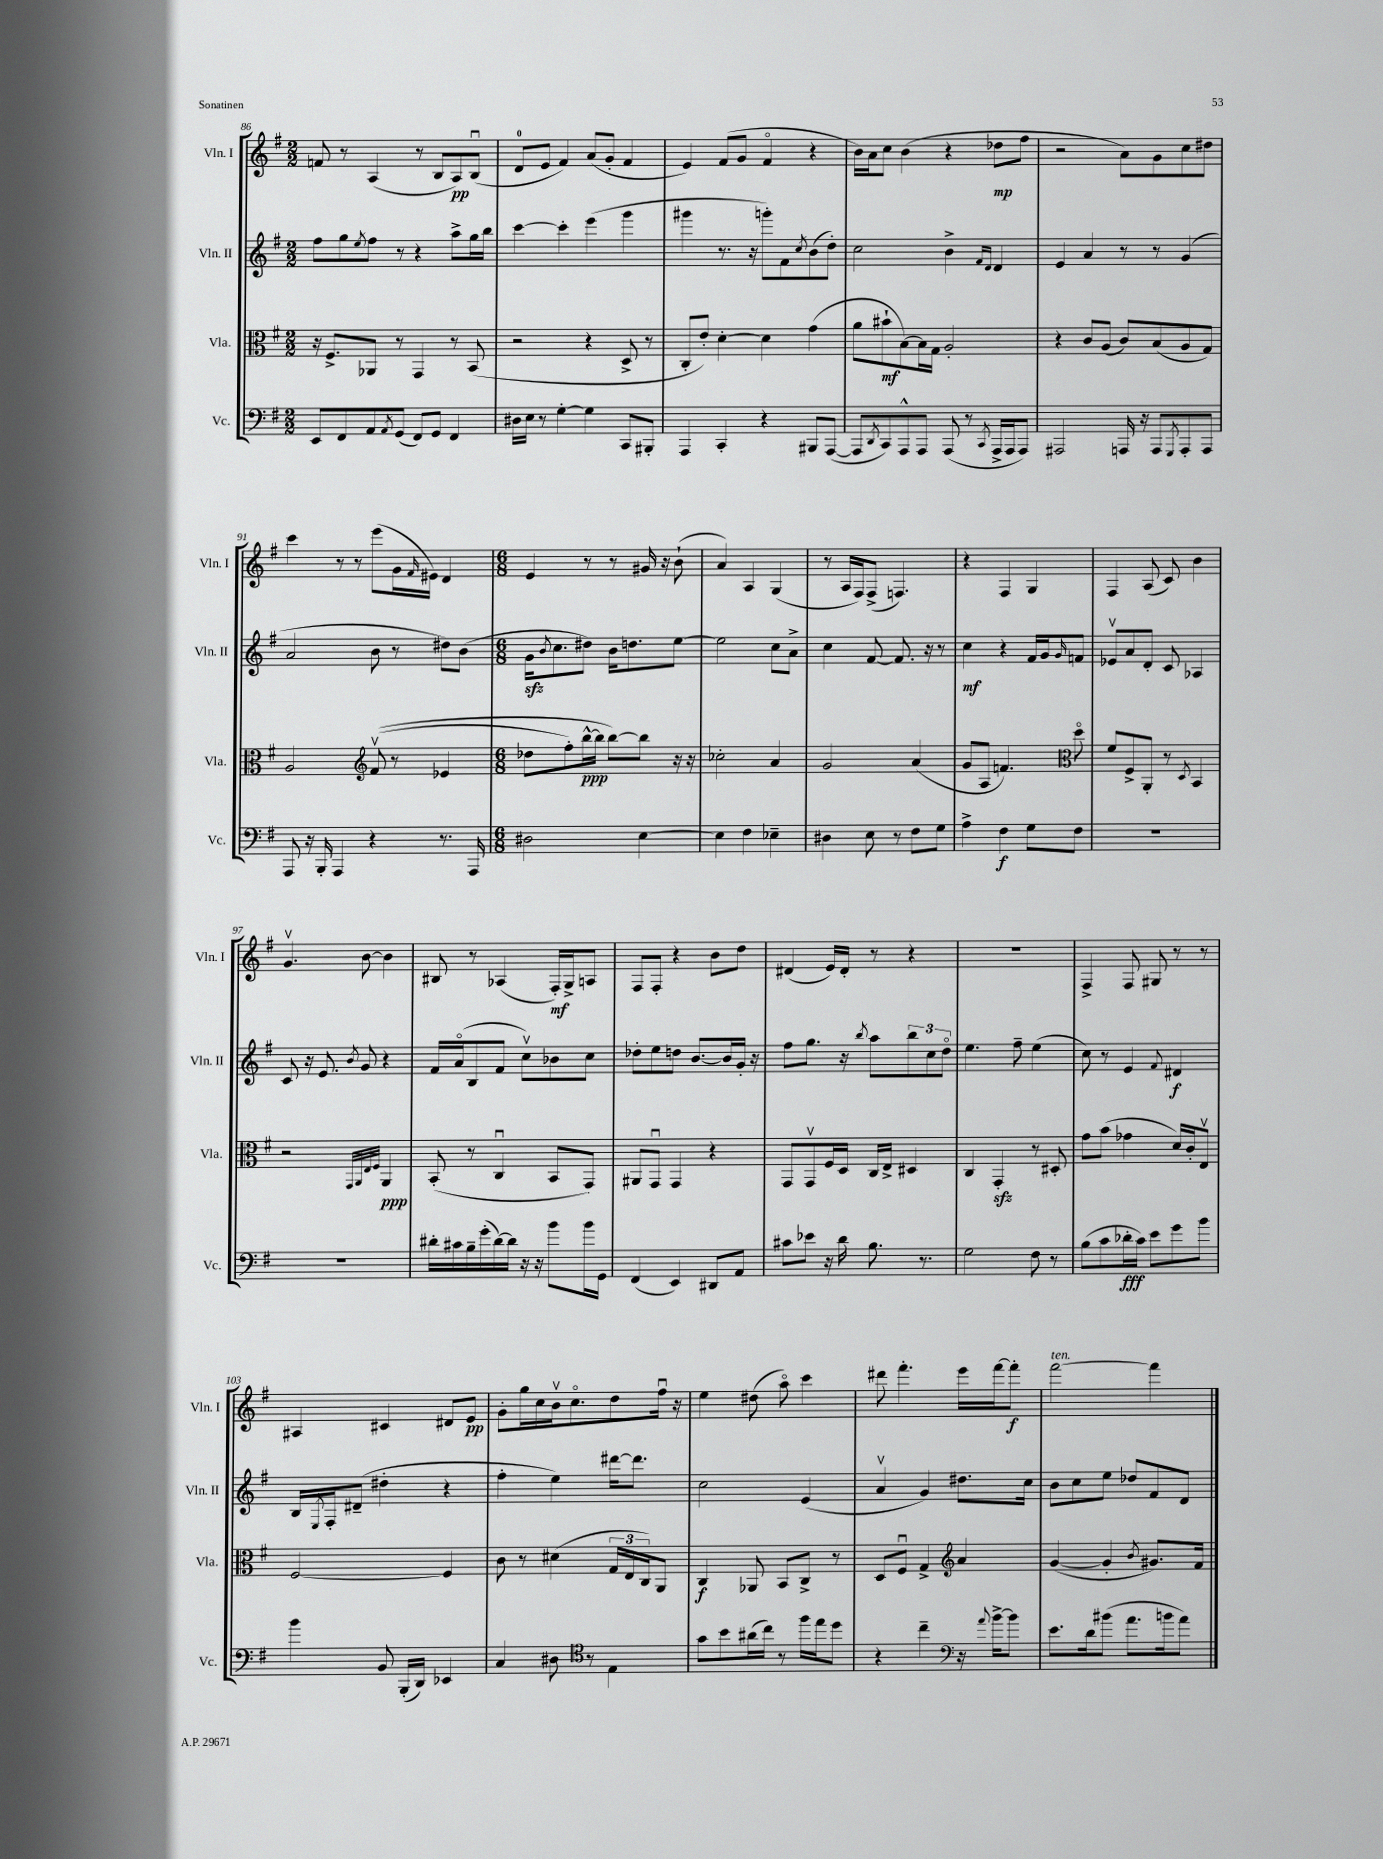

**kern	**dynam	**kern	**dynam	**kern	**dynam	**kern	**dynam
*part4	*part4	*part3	*part3	*part2	*part2	*part1	*part1
*staff4	*staff4	*staff3	*staff3	*staff2	*staff2	*staff1	*staff1
*I"Vc.	*	*I"Vla.	*	*I"Vln. II	*	*I"Vln. I	*
*I'Vc.	*	*I'Vla.	*	*I'Vln. II	*	*I'Vln. I	*
*clefF4	*	*clefC3	*	*clefG2	*	*clefG2	*
*k[f#]	*	*k[f#]	*	*k[f#]	*	*k[f#]	*
*M2/2	*	*M2/2	*	*M2/2	*	*M2/2	*
=86	=86	=86	=86	=86	=86	=86	=86
8EE/L	.	16r	.	8ff#\L	.	8fn/	.
.	.	8.F#^/L	.	.	.	.	.
8FF#/	.	.	.	8gg\	.	8r	.
.	.	.	.	8qee/	.	.	.
8AA/	.	8AA-X/J	.	8ff#\J	.	(4A/	.
8qAA/	.	.	.	.	.	.	.
(8GG/J	.	8r	.	8r	.	.	.
8FF#/L)	.	4GG/	.	4r	.	8r	.
8GG/J	.	.	.	.	.	8B/L	.
4FF#/	.	8r	.	8aa^\L	.	8A/)	pp
.	.	(8BB/	.	16gg\L	.	(8Bu/J	.
.	.	.	.	16bb\JJ	.	.	.
=87	=87	=87	=87	=87	=87	=87	=87
16D#X\LL	.	2r	.	[4ccc\	.	8d/L	.
16E\JJ	.	.	.	.	.	.	.
8r	.	.	.	.	.	8e/J	.
[4G'\	.	.	.	4ccc'\]	.	4f#/)	.
4G\]	.	4r	.	(4eee\	.	(8a/L	.
.	.	.	.	.	.	8g'/J	.
8CC/L	.	8D^/	.	4ggg\	.	4f#/	.
8BBB#X'/J	.	8r	.	.	.	.	.
=88	=88	=88	=88	=88	=88	=88	=88
4AAA/	.	8C'/L	.	4ggg#X\	.	4e/)	.
.	.	8e'/J)	.	.	.	.	.
4CC'/	.	[4d'\	.	8.r	.	(8f#/L	.
.	.	.	.	.	.	8g/J	.
.	.	.	.	16r	.	.	.
4r	.	4d\]	.	8gggn'\L)	.	4f#/	.
.	.	.	.	8f#\	.	.	.
.	.	.	.	8qcc/	.	.	.
8BBB#X/L	.	(4g\	.	(8b\	.	4r	.
([8AAA/J	.	.	.	8dd'\J)	.	.	.
=89	=89	=89	=89	=89	=89	=89	=89
8AAA/L]	.	8a\L	.	2cc\	.	16b\LL)	.
.	.	.	.	.	.	16a\J	.
8qDD/	.	.	.	.	.	.	.
8CC/)	.	8b#X`\	mf	.	.	8cc\J	.
8AAA^^/	.	[8B\)	.	.	.	(4b\	.
8AAA/J	.	16B\L]	.	.	.	.	.
.	.	16G\JJ	.	.	.	.	.
(8AAA/	.	2A'/	.	4b^\	.	4r	.
8r	.	.	.	.	.	.	.
.	.	.	.	16qqf#/LL	.	.	.
8qCC/	.	.	.	16qqd/JJ	.	.	.
16AAA^/LL	.	.	.	4d/	.	8dd-X\L	mp
16AAA/J	.	.	.	.	.	.	.
8AAA/J)	.	.	.	.	.	8ff#\J	.
=90	=90	=90	=90	=90	=90	=90	=90
2AAA#X/	.	4r	.	4e/	.	2r	.
.	.	8c/L	.	4a/	.	.	.
.	.	(8A/J	.	.	.	.	.
16AAAn/	.	8c/L)	.	8r	.	8a\L)	.
16r	.	.	.	.	.	.	.
8AAA/L	.	(8B/	.	8r	.	8g\	.
8qGGG/	.	.	.	.	.	.	.
8AAA'/	.	8A/	.	(4g/	.	8cc\	.
8AAA/J	.	8G/J)	.	.	.	8dd#X\J	.
!!LO:LB:g=z
=91	=91	=91	=91	=91	=91	=91	=91
8AAA/	.	2A/	.	2a/	.	4ccc\	.
16r	.	.	.	.	.	.	.
16BBB'/	.	.	.	.	.	.	.
4AAA/	.	.	.	.	.	8r	.
.	.	.	.	.	.	8r	.
*	*	*clefG2	*	*	*	*	*
4r	.	((8f#v/	.	8b\	.	(8eee\L	.
.	.	8r	.	8r	.	16g\L	.
.	.	.	.	.	.	16qqf#/	.
.	.	.	.	.	.	16e#X\JJ)	.
8.r	.	4e-X/	.	8dd#X\L)	.	4d/	.
.	.	.	.	(8b\J	.	.	.
16AAA/	.	.	.	.	.	.	.
=92	=92	=92	=92	=92	=92	=92	=92
*M6/8	*	*M6/8	*	*M6/8	*	*M6/8	*
2D#X\	.	8dd-X\L	.	16gzz\KL	.	4e/	.
.	.	.	.	8qb/	.	.	.
.	.	.	.	8.cc\	.	.	.
.	.	8ff#'\)	.	.	.	.	.
.	.	[16bb^^\L	ppp	8dd#X\J)	.	8r	.
.	.	16bb\JJ]	.	.	.	.	.
.	.	[8bb\L)	.	16b\KL	.	8r	.
.	.	.	.	8.ddn\	.	.	.
[4E\	.	8bb\J]	.	.	.	16g#X/	.
.	.	.	.	.	.	16r	.
.	.	16r	.	[8ee\J	.	(8b`\	.
.	.	16r	.	.	.	.	.
=93	=93	=93	=93	=93	=93	=93	=93
4E\]	.	2cc-X'\	.	2ee\]	.	4a/)	.
4F#\	.	.	.	.	.	4A/	.
4E-X~\	.	4a/	.	8cc\L	.	(4G/	.
.	.	.	.	8a^\J	.	.	.
=94	=94	=94	=94	=94	=94	=94	=94
4D#X\	.	2g/	.	4cc\	.	8r	.
.	.	.	.	.	.	16A/LL	.
.	.	.	.	.	.	16F#/J)	.
8E\	.	.	.	[8f#/	.	(8F#^/J	.
8r	.	.	.	8.f#/]	.	4.Fn/)	.
8F#\L	.	(4a/	.	.	.	.	.
.	.	.	.	16r	.	.	.
8G\J	.	.	.	8r	.	.	.
=95	=95	=95	=95	=95	=95	=95	=95
4A^\	.	8g/L	.	4cc\	mf	4r	.
.	.	8A/J	.	.	.	.	.
4F#\	f	4.fn/)	.	4r	.	4F#/	.
8G\L	.	.	.	16f#/LL	.	4G/	.
.	.	.	.	16g/J	.	.	.
.	.	.	.	16qqg/	.	.	.
8F#\J	.	8dd\	.	8fn/J	.	.	.
=96	=96	=96	=96	=96	=96	=96	=96
*	*	*clefC3	*	*	*	*	*
2.r	.	8f#/L	.	8e-Xv/L	.	4F#/	.
.	.	8F#^/	.	8a/	.	.	.
.	.	8AA'/J	.	8d'/J	.	(8A/	.
.	.	8r	.	8c/	.	8c/)	.
.	.	8qD/	.	.	.	.	.
.	.	4BB/	.	4A-X/	.	4b\	.
!!LO:LB:g=z
=97	=97	=97	=97	=97	=97	=97	=97
2.r	.	2r	.	8c/	.	4.gv/	.
.	.	.	.	16r	.	.	.
.	.	.	.	8.e/	.	.	.
.	.	.	.	8qb/	.	.	.
.	.	.	.	8g/	.	[8b\	.
.	.	32qqGG/LLL	.	.	.	.	.
.	.	32qqAA/	.	.	.	.	.
.	.	32qqE/	.	.	.	.	.
.	.	32qqF#/JJJ	.	.	.	.	.
.	.	4AA/	ppp	4r	.	4b\]	.
=98	=98	=98	=98	=98	=98	=98	=98
16d#X'\LL	.	(8BB'/	.	16f#/LL	.	8B#X/	.
16c#X\	.	.	.	(16a/J	.	.	.
16B~\	.	8r	.	8B/	.	8r	.
(16g'\	.	.	.	.	.	.	.
[16d#\)	.	4Cu/	.	8f#/J	.	(4A-X/	.
16d#\JJ]	.	.	.	.	.	.	.
16r	.	.	.	8ccv\L)	.	.	.
16r	.	.	.	.	.	.	.
8b\L	.	8BB/L	.	8b-X\	.	16F#'/LL)	mf
.	.	.	.	.	.	16G^/J	.
16b\L	.	8GG/J)	.	8cc\J	.	8An/J	.
16GG\JJ	.	.	.	.	.	.	.
=99	=99	=99	=99	=99	=99	=99	=99
(4FF#/	.	8AA#X/L	.	8dd-X'\L	.	8F#/L	.
.	.	8GGu/J	.	8ee\	.	8F#'/J	.
4EE/)	.	4GG/	.	8ddn\J	.	4r	.
.	.	.	.	[8.b/L	.	.	.
8DD#X/L	.	4r	.	.	.	8b\L	.
.	.	.	.	16b/L]	.	.	.
8AA/J	.	.	.	16g'/JJ	.	8dd\J	.
.	.	.	.	16r	.	.	.
=100	=100	=100	=100	=100	=100	=100	=100
8c#X\L	.	8GG/L	.	8ff#\L	.	(4d#X/	.
8e-X\J	.	8GGv/	.	8.gg\J	.	.	.
16r	.	16F#/L	.	.	.	16e/LL)	.
16d\	.	16D/JJ	.	16r	.	16d#'/JJ	.
.	.	.	.	8qbb/	.	.	.
8.B\	.	16C/LL	.	8aa\L	.	8r	.
.	.	16E^/JJ	.	.	.	.	.
.	.	4D#X/	.	12bb\	.	4r	.
8.r	.	.	.	.	.	.	.
.	.	.	.	12cc\	.	.	.
.	.	.	.	12dd\J	.	.	.
=101	=101	=101	=101	=101	=101	=101	=101
2G\	.	4C/	.	4.ee\	.	2.r	.
.	.	4GGzz'/	.	.	.	.	.
.	.	.	.	8ff#~\	.	.	.
8F#\	.	8r	.	(4ee\	.	.	.
8r	.	8D#X'/	.	.	.	.	.
=102	=102	=102	=102	=102	=102	=102	=102
(8B\L	.	8g\L	.	8cc\)	.	4F#^/	.
8c\	.	(8b\J	.	8r	.	.	.
16d-X'\L	fff	4g-X\	.	4e/	.	8F#/	.
16c\JJ)	.	.	.	.	.	.	.
8e\L	.	.	.	.	.	8G#X/	.
.	.	.	.	8qqf#/	.	.	.
8g\	.	16d/LL)	.	4d#X/	f	8r	.
.	.	16c'/J	.	.	.	.	.
8b\J	.	8Ev/J	.	.	.	8r	.
!!LO:LB:g=z
=103	=103	=103	=103	=103	=103	=103	=103
4b\	.	[2F#/	.	16B/LL	.	4A#X/	.
.	.	.	.	8qE/	.	.	.
.	.	.	.	16F#'/J	.	.	.
.	.	.	.	(8d#X~/J	.	.	.
8BB/	.	.	.	4dd#X'\	.	4c#X/	.
(16BBB'/LL	.	.	.	.	.	.	.
16DD/JJ)	.	.	.	.	.	.	.
4EE-X/	.	4F#/]	.	4r	.	8d#X/L	.
.	.	.	.	.	.	8e/J	pp
=104	=104	=104	=104	=104	=104	=104	=104
4C/	.	8c\	.	4ff#'\	.	8g'\L	.
.	.	8r	.	.	.	16gg\L	.
.	.	.	.	.	.	16cc\	.
8D#X\	.	(4d#X\	.	4ee\)	.	16bv\J	.
.	.	.	.	.	.	8.cc\	.
8r	.	.	.	.	.	.	.
4E\	.	24G/LL	.	[16ddd#X\KL	.	8dd\	.
.	.	24E/	.	.	.	.	.
.	.	.	.	8.ddd#\J]	.	.	.
.	.	24C/J)	.	.	.	.	.
.	.	8AA/J	.	.	.	16ff#u\Jk	.
.	.	.	.	.	.	16r	.
=105	=105	=105	=105	=105	=105	=105	=105
*clefC4	*	*	*	*	*	*	*
8g\L	.	4C/	f	2cc\	.	4ee\	.
8b\	.	.	.	.	.	.	.
(16a#X\L	.	8AA-X/	.	.	.	(8dd#X\	.
16cc\JJ)	.	.	.	.	.	.	.
8r	.	8BB/L	.	.	.	8aa\)	.
16ff#\LL	.	8C^/J	.	(4e/	.	4ccc\	.
16ee\J	.	.	.	.	.	.	.
8dd\J	.	8r	.	.	.	.	.
=106	=106	=106	=106	=106	=106	=106	=106
4r	.	8D/L	.	4av/	.	8ddd#X\	.
.	.	8F#u/J	.	.	.	4.fff#'\	.
4cc~\	.	4G^/	.	4g/)	.	.	.
*	*	*clefG2	*	*	*	*	*
16r	.	4a/	.	8.dd#X\L	.	16eee\LL	.
8qqa/	.	.	.	.	.	.	.
[16b^\KL	.	.	.	.	.	[16fff#\J	.
8b\J]	.	.	.	.	.	8fff#'\J]	f
.	.	.	.	16cc\Jk	.	.	.
=107	=107	=107	=107	=107	=107	=107	=107
*clefF4	*	*	*	*	*	*	*
!	!	!	!	!	!	!LO:TX:a:i:t=ten.	!
8.e\L	.	([4g/	.	8b\L	.	[2fff#\	.
.	.	.	.	8cc\	.	.	.
16d\k	.	.	.	.	.	.	.
(8b#X\J	.	4g'/]	.	8ee\J	.	.	.
8.a\L	.	.	.	8dd-X/L	.	.	.
.	.	8qb/	.	.	.	.	.
.	.	8.g#X/L)	.	8f#/	.	4fff#\]	.
16bn\k	.	.	.	.	.	.	.
8a\J)	.	.	.	8d/J	.	.	.
.	.	16f#/Jk	.	.	.	.	.
==	==	==	==	==	==	==	==
*-	*-	*-	*-	*-	*-	*-	*-
